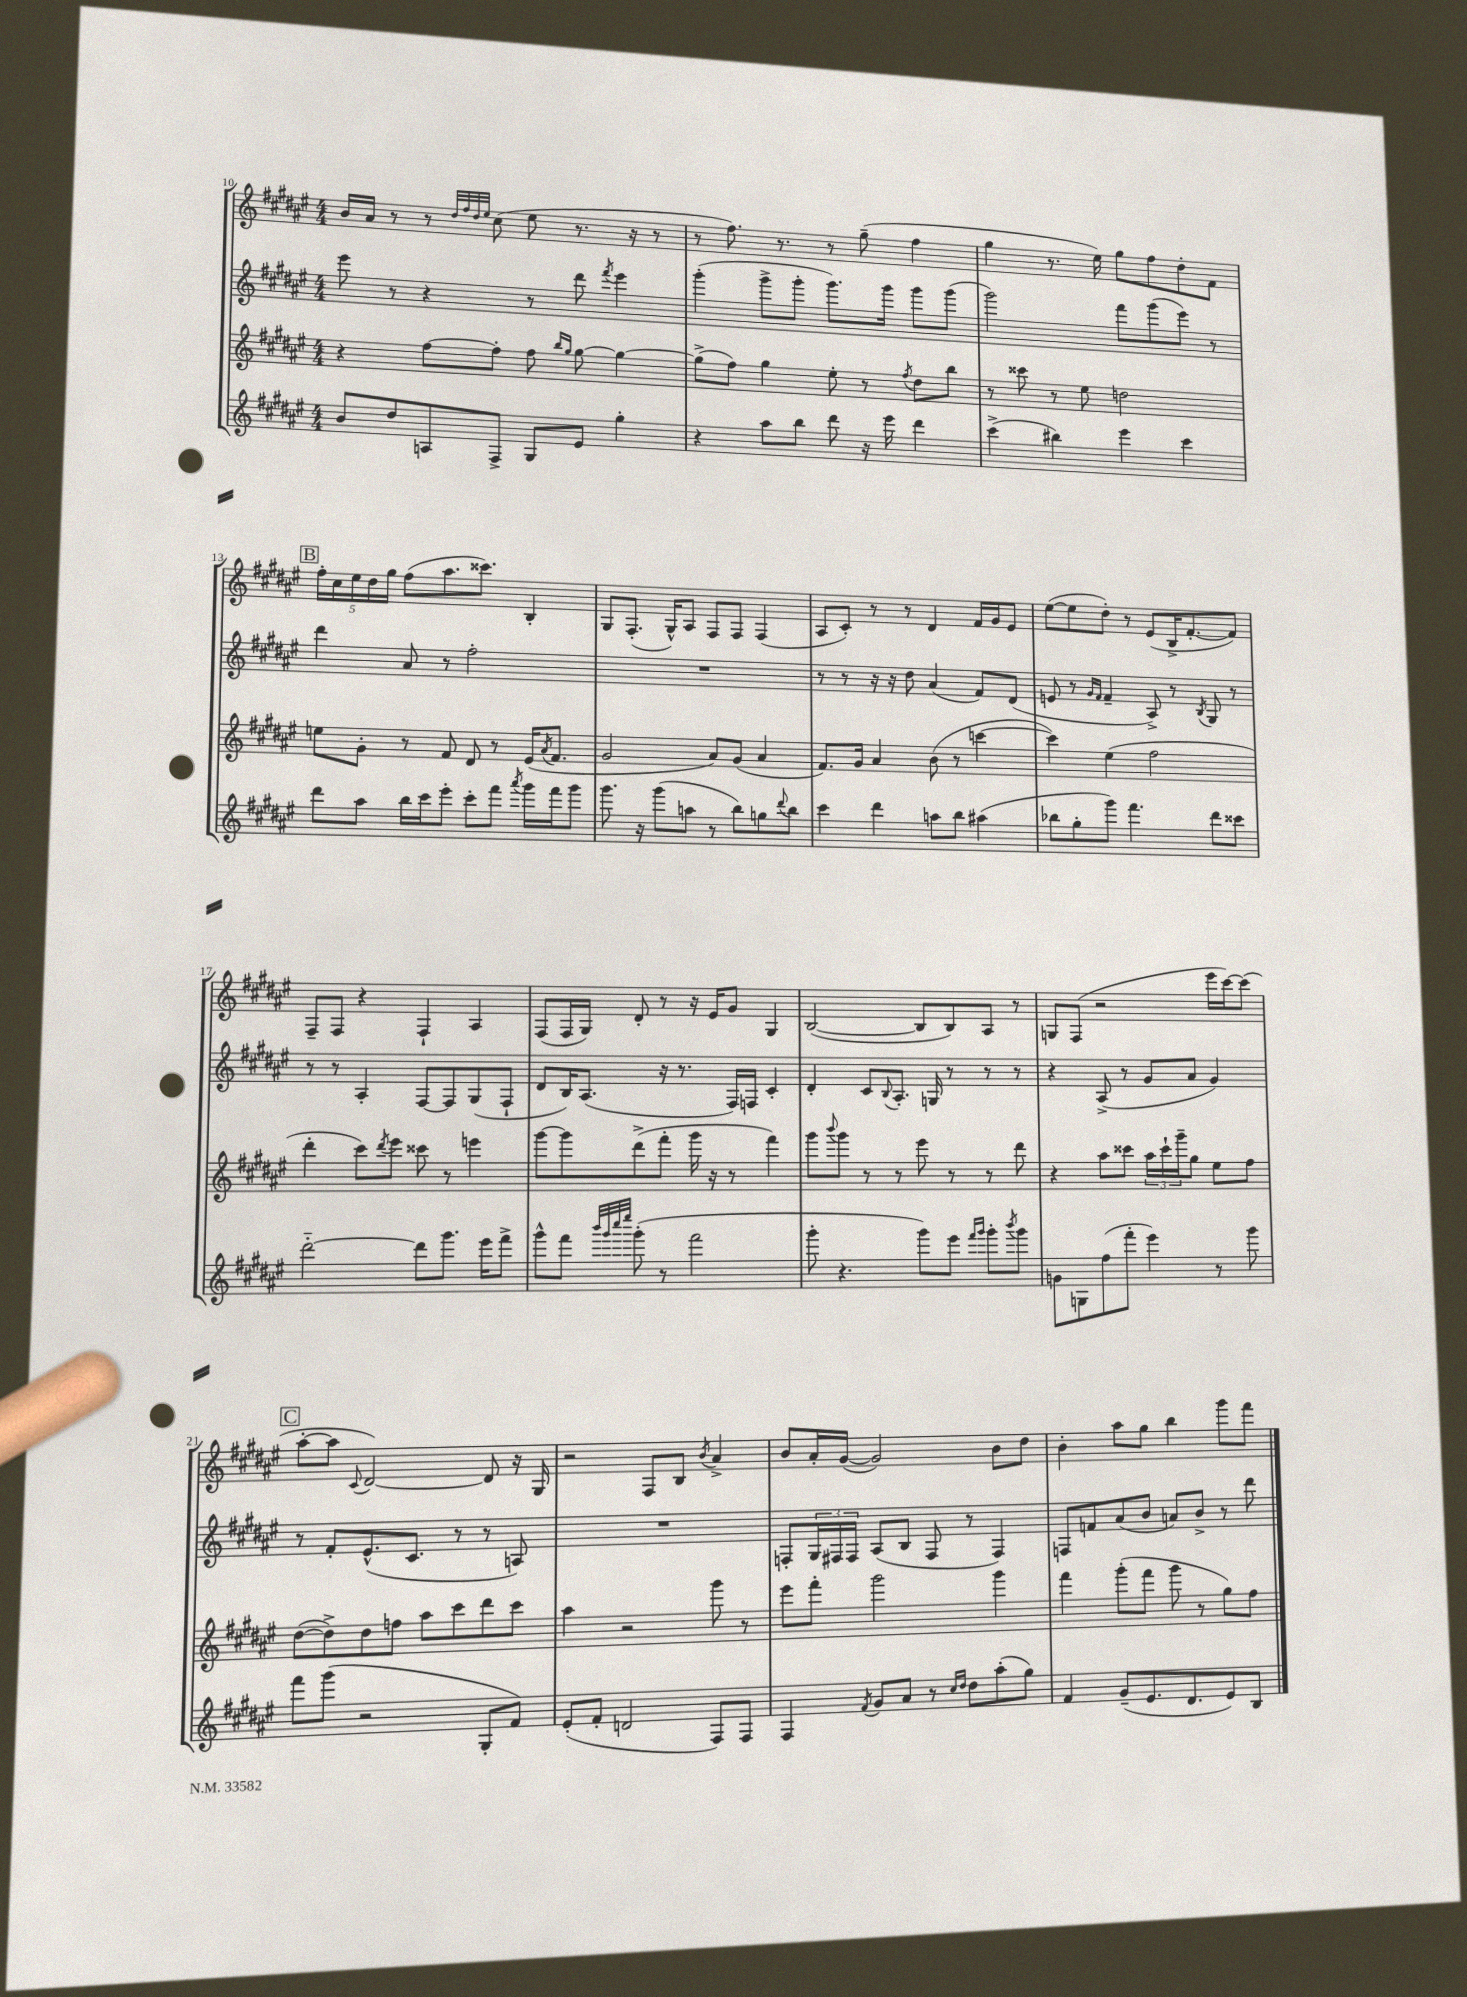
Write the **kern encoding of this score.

**kern	**kern	**kern	**kern
*staff4	*staff3	*staff2	*staff1
*clefG2	*clefG2	*clefG2	*clefG2
*k[f#c#g#d#a#e#]	*k[f#c#g#d#a#e#]	*k[f#c#g#d#a#e#]	*k[f#c#g#d#a#e#]
*M4/4	*M4/4	*M4/4	*M4/4
8b/L	4r	8eee#\	16b/LL
.	.	.	16a#/JJ
8dd#/	.	8r	8r
8A/	[8ff#\L	4r	8r
.	.	.	32qqdd#/LLL
.	.	.	32qqff#/
.	.	.	32qqdd#/
.	.	.	32qqee#/JJJ
8F#^/J	8ff#'\]J	.	(8cc#\
8G#/L	8ff#\	8r	8ee#\
.	16qqbb/LL	.	.
.	16qqgg#/JJ	.	.
8e#/J	[8gg#\	8ddd#\	8.r
.	.	8qfff#/	.
4gg#'\	4gg#\_	4eee#\	.
.	.	.	16r
.	.	.	8r
=	=	=	=
4r	(8gg#^\]L	(4ggg#'\	8r
.	8ff#\J)	.	8.ff#\)
8aa#\L	4gg#\	8ggg#^\L	.
.	.	.	8.r
8bb\J	.	8ggg#'\J	.
8ddd#\	8ee#'\	8.ggg#\L)	8r
16r	8r	.	(8gg#~\
16eee#\	.	16ggg#\Jk	.
.	8qff#/	.	.
4ddd#\	8dd#\L	8ggg#\L	4ff#\
.	8bb\J	(8ggg#\J	.
=	=	=	=
(4ccc#^\	8r	2ggg#\)	4gg#\
.	8ccc##\	.	.
4bb#\)	8r	.	8.r
.	8ee#\	.	.
.	.	.	16ee#\)
4eee#\	2dd\	8fff#\L	8gg#\L
.	.	(8ggg#\	8ff#\
4ccc#\	.	8eee#\J)	8dd#'\
.	.	8r	8f#\J
=	=	=	=
8ddd#\L	8ee\L	4ddd#\	20ff#'\LL
.	.	.	20cc#\
.	.	.	20ee#\
8aa#\J	8g#'\J	.	.
.	.	.	20dd#\
.	.	.	20gg#\JJ
16bb\LL	8r	8a#/	(8ff#\L
16ccc#\J	.	.	.
8eee#'\J	8f#/	8r	8.aa#\
8ccc#'\L	8d#/	2ff#'\	.
.	.	.	8.ccc##\J)
8fff#\J	8r	.	.
8qaaa#/	.	.	.
16ggg#\LL	(16e#/LK	.	4B'/
.	8qa#/	.	.
16fff#\J	8.f#/J	.	.
8ggg#\J	.	.	.
=	=	=	=
8.ggg#\	2g#/	1r	8G#/L
.	.	.	(8.F#'/J
16r	.	.	.
(8ggg#\L	.	.	.
.	.	.	16G#^^/LK)
8aa\J	.	.	8A#/J
8r	8a#/L)	.	8F#/L
8bb\L)	(8g#/J	.	8F#/J
8gg\	4a#/	.	(4F#/
8qqddd#/	.	.	.
8bb\J	.	.	.
=	=	=	=
4ccc#\	8.f#/L)	8r	8A#/L
.	.	8r	8c#'/J)
.	16g#/Jk	.	.
4ddd#\	4a#/	16r	8r
.	.	16r	.
.	.	8dd#\	8r
8aa\L	(8b\	(4a#/	4d#/
8bb\J	8r	.	.
(4aa#\	[4ccc\	8f#/L)	16f#/LL
.	.	.	16g#/J
.	.	(8d#/J	8e#/J
=	=	=	=
8bb-\L	4ccc\])	8e/	([8ee#\L
8gg#'\	.	8r	8ee#\]
.	.	16qqg#/LL	.
.	.	16qqf#/JJ	.
8ggg#\J)	(4ee#\	4f#~/	8dd#'\J)
4.fff#\	.	.	8r
.	2ff#\	8A#^/)	(8e#/L
.	.	8r	16B^/K
.	.	.	[8.f#'/
.	.	8qB/	.
8ddd#\L	.	8G#/	.
8ccc##\J	.	8r	8f#/]J)
=	=	=	=
[2ddd#'~\	4ddd#'\	8r	8F#~/L
.	.	8r	8F#/J
.	8ccc#\L)	4A#'/	4r
.	8qddd#/	.	.
.	8eee#\J	.	.
8ddd#\]L	8ccc##\	[8F#/L	4F#`/
8.ggg#\J	8r	8F#/]	.
.	4eee\	(8G#/	4A#/
16eee#\LK	.	.	.
8fff#^\J	.	8F#`/J	.
=	=	=	=
8ggg#^^\L	[8ggg#\L	8d#/L	(8F#/L
8fff#\J	8ggg#\]	16B/K)	16F#/L
.	.	(8.A#/J	16G#/JJ)
32qqbbb/LLL	.	.	.
32qqggg#/	.	.	.
32qqcccc#/	.	.	.
32qqeeee#/JJJ	.	.	.
(8ggg#'\	(8ddd#^\	.	8d#'/
8r	8fff#'\J	16r	8r
.	.	8.r	.
2fff#\	16ggg#\	.	16r
.	16r	.	16e#/LK
.	8r	16F#/LL)	8g#/J
.	.	16F/JJ	.
.	4fff#\)	4c#'/	4G#/
=	=	=	=
8ggg#'\	8ggg#\L	4d#'/	([2B/
.	8qqbbb/	.	.
4.r	8ggg#\J	.	.
.	8r	8c#/L	.
.	.	8qqB/	.
.	8r	8.A#'/J	.
8ggg#\L)	8eee#\	.	8B/]L
.	.	16G/	.
8eee#\J	8r	8r	8B/)
16qqfff#/LL	.	.	.
16qqggg#/JJ	.	.	.
8ggg#'\L	8r	8r	8A#/J
8qbbb/	.	.	.
8ggg#\J	8ddd#\	8r	8r
=	=	=	=
8g\L	4r	4r	8G/L
8G\	.	.	(8F#/J
(8ff#\	8aa#\L	(8A#^/	2r
8fff#'\J	8ccc##\J	8r	.
4eee#\)	24aa#\LL	8g#/L	.
.	24ccc##`\	.	.
.	24ggg#~\J	.	.
.	8gg#\J	8a#/J	.
8r	8ee#\L	4g#/)	16eee#\LL
.	.	.	[16ccc#\J)
8ggg#\	8ff#\J	.	(8ccc#\]J
=	=	=	=
8fff#\L	([8dd#\L	8r	[8aa#'\L
(8ggg#\J	8dd#^\])	8f#'/L	8aa#\]J
.	.	.	8qqc#/
2r	8dd#\	(8.e#^^/	[2d#/)
.	8ff\J	.	.
.	.	8.c#/J	.
.	8aa#\L	.	.
.	8ccc#\	8r	.
8G#'/L	8ddd#\	8r	8d#/]
8f#/J)	8ccc#\J	8A/)	16r
.	.	.	16G#/
=	=	=	=
(8e#'/L	4aa#\	1r	2r
8f#'/J	.	.	.
2d/	2r	.	.
.	.	.	8F#/L
.	.	.	8B/J
.	.	.	8qb/
8F#/L)	8ggg#\	.	4a#^/
8F#/J	8r	.	.
=	=	=	=
4F#/	8eee#\L	8F'/L	8b/L
.	8fff#'\J	24G#/L	16a#'/L
.	.	24F#/	.
.	.	.	([16g#/JJ
.	.	24F#/JJ	.
8qf#/	.	.	.
8g#/L	2ggg#\	(8A#/L	2g#/])
8a#/J	.	8B/J	.
8r	.	8F#/	.
16qqcc#/LL	.	.	.
16qqdd#/JJ	.	.	.
8dd#\L	.	8r	.
(8aa#'\	4ggg#\	4F#/)	8b\L
8gg#\J)	.	.	8dd#\J
=	=	=	=
4f#/	4fff#\	8F/L	4b'\
.	.	8f/	.
(8g#~/L	(8ggg#'\L	(8a#/	8aa#\L
8.e#/	8fff#\J	8b/J	8gg#\J
.	8ggg#\	8a/L)	4bb\
8.d#/	.	.	.
.	8r	8b^/J	.
8e#/)	8gg#\L)	8r	8ggg#\L
8B/J	8ff#\J	8ddd#\	8fff#\J
==	==	==	==
*-	*-	*-	*-
